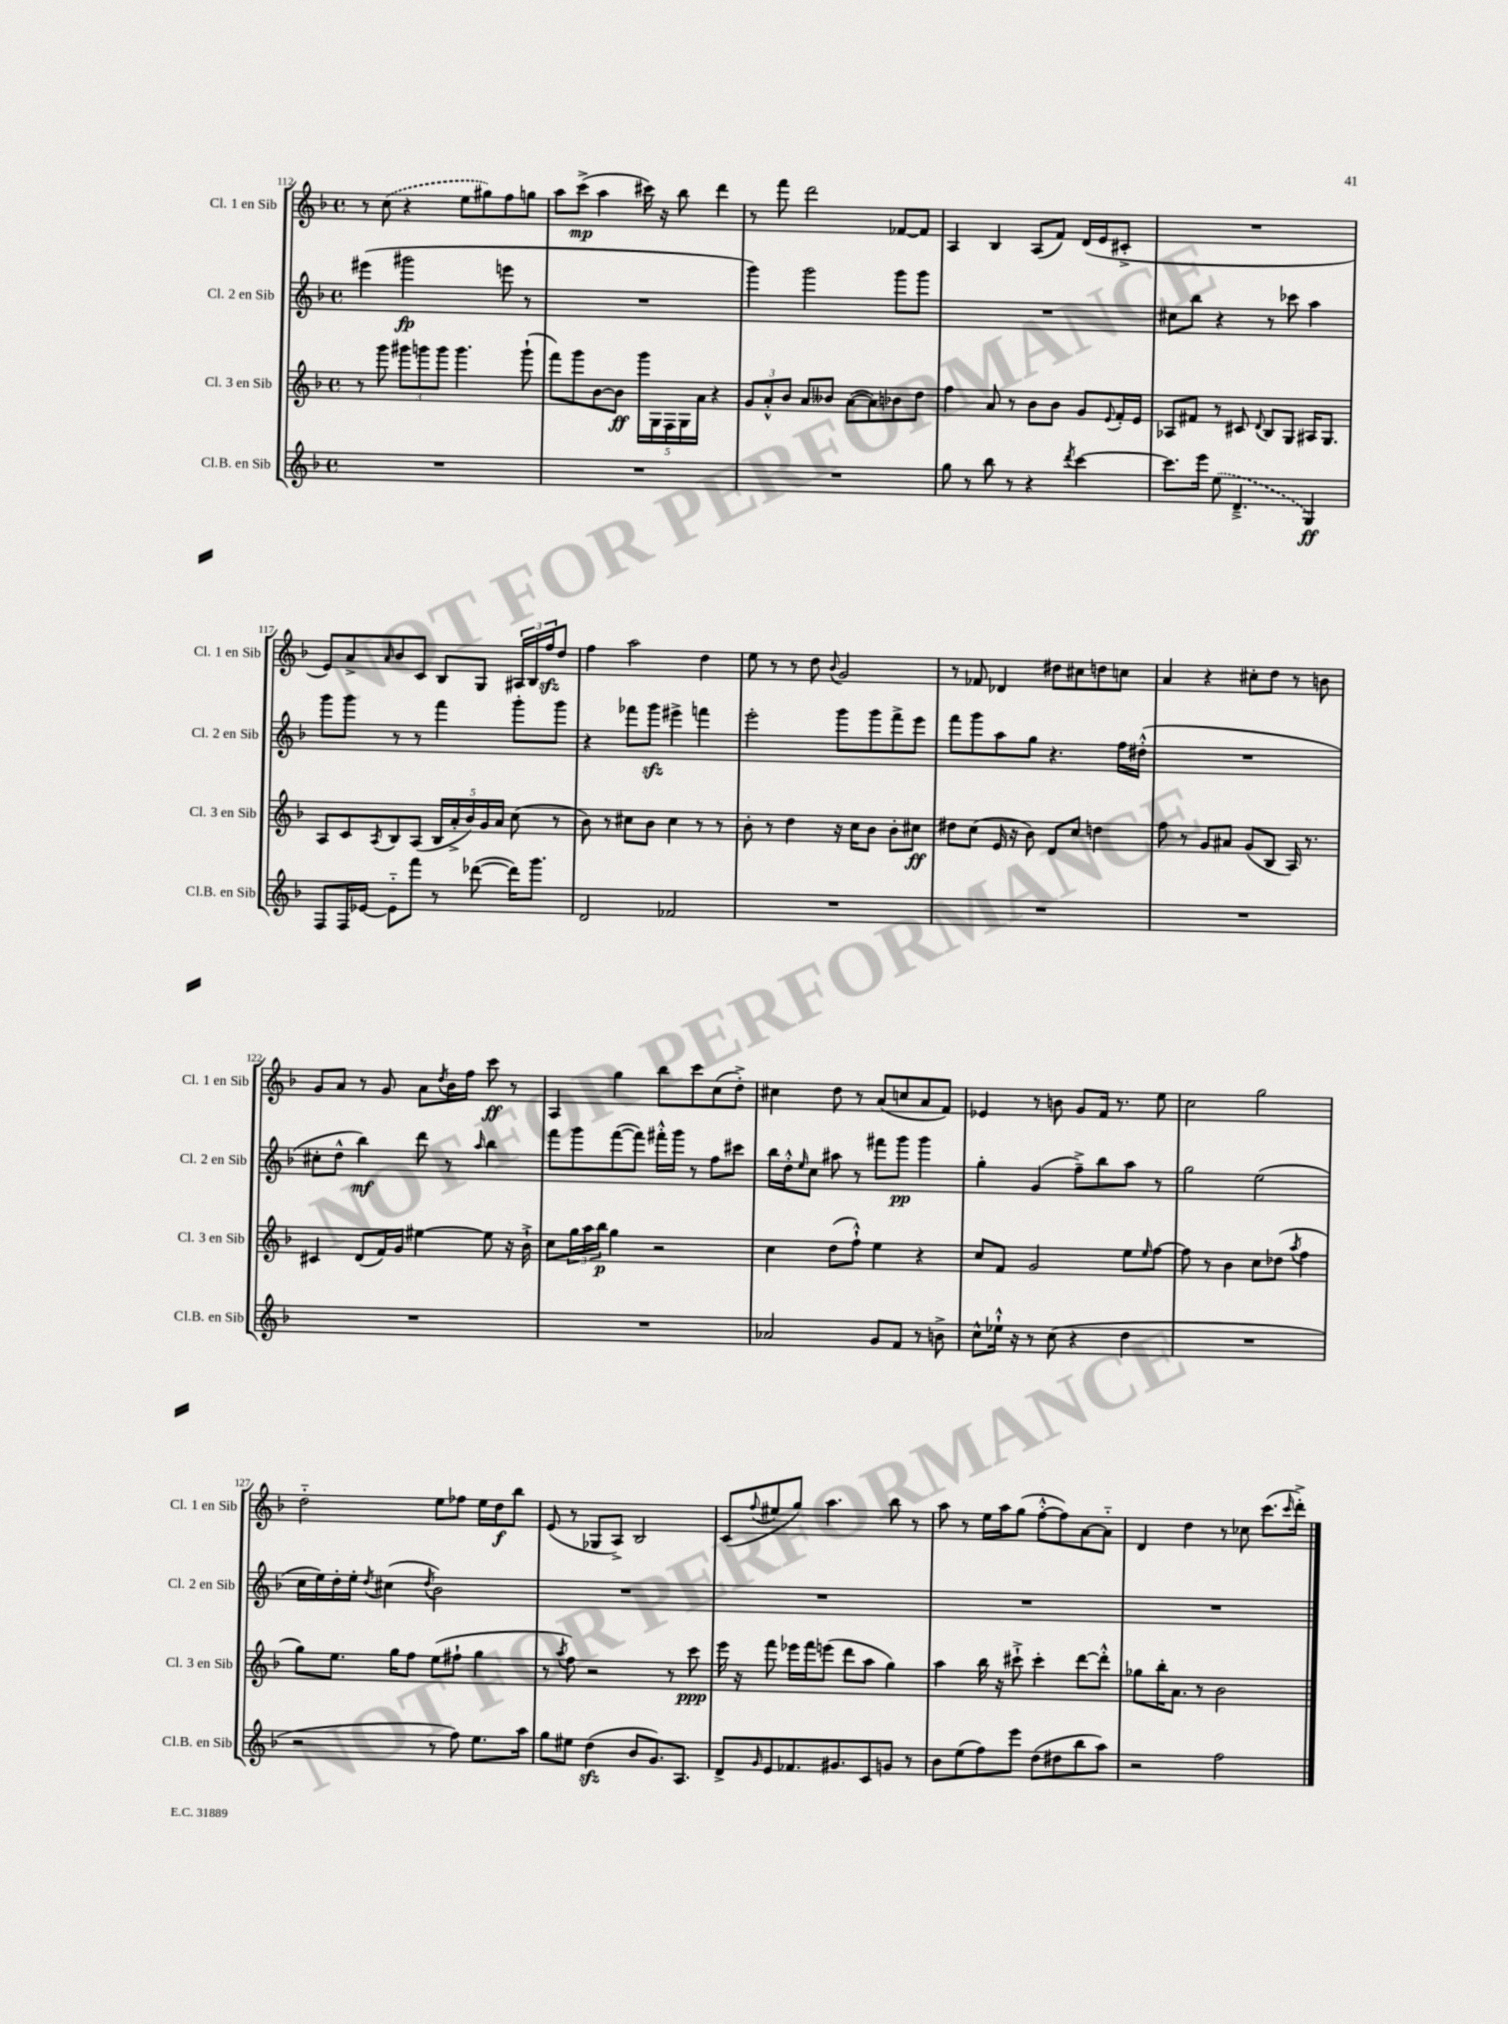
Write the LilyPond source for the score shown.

<<
\new StaffGroup <<
\new Staff = "s0" \with { instrumentName = "Cl. 1 en Sib" shortInstrumentName = "Cl. 1 en Sib" } {
    \clef treble \key f \major \defaultTimeSignature \time 4/4
    r8 \once \slurDashed c''8( r4 e''8 gis''8) f''8 g''8 |
    a''8 c'''8->\mp( a''4 cis'''16) r16 bes''8 d'''4 |
    r8 f'''8 d'''2 fes'8~ fes'8 |
    a4 bes4 a8( f'8) d'16( e'16 cis'8-.-> |
    R1 |
    e'8) a'8-> \grace { a'16 } bes'8 c'8 bes8 g8 \tuplet 3/2 { ais16 bes16 f''16\sfz } d''8 |
    f''4 a''2 d''4 |
    e''8 r8 r8 d''8 \appoggiatura { bes'8 } g'2 |
    r8 fes'8 des'4 dis''8 cis''8 d''8 c''8 |
    a'4 r4 cis''8-. d''8 r8 b'8 |
    g'8 a'8 r8 g'8 a'8 \acciaccatura { d''8 } bes'16 f''16 c'''8\ff r8 |
    a4 g''4 bes''8 c'''8 c''8( d''8-.->) |
    cis''4 d''8 r8 a'8( c''8 a'8 f'8) |
    ees'4 r8 b'8 g'8 f'16 r8. e''8 |
    c''2 g''2 |
    d''2-_ e''8 fes''8 e''16 d''16\f bes''8 |
    e'8( r8 ges8 a8->) bes2 |
    c'8( \appoggiatura { f''8 } eis''8 g''8) a''4. bes''8 r8 |
    a''8 r8 e''16 a''16 g''8( f''8~-.-^ f''8) a'8~ a'8-_ |
    d'4 d''4 r8 ces''8 c'''8.( \grace { c'''16 } d'''16-.->) \bar "|." |
}
\new Staff = "s1" \with { instrumentName = "Cl. 2 en Sib" shortInstrumentName = "Cl. 2 en Sib" } {
    \clef treble \key f \major \defaultTimeSignature \time 4/4
    eis'''4( gis'''2\fp e'''8 r8 |
    R1 |
    g'''4) g'''2 g'''8 g'''8 |
    R1 |
    cis''8 bes''8 r4 r8 ces'''8 a''4 |
    g'''8 g'''8 r8 r8 f'''4 g'''8-. g'''8 |
    r4 fes'''8 g'''8\sfz eis'''4-> f'''4 |
    e'''2-. g'''8 g'''8 f'''8-> e'''8 |
    f'''8 g'''8 a''8 g''8 r4. f''16 dis''16-.-^( |
    R1 |
    cis''8-. d''8-^ bes''4\mf) d'''8 r8 \grace { a''16 } bes''4 |
    f'''8 g'''8 f'''8~( f'''8) fis'''16-.-^ g'''16 r8 f''8 cis'''8 |
    bes''16 d''16-.-^ \grace { e''16 } c''8 ais''8 r8 fis'''8 g'''8\pp g'''4 |
    g''4-. g'4( f''8--->) bes''8 a''8 r8 |
    g''2 e''2( |
    c''16 e''16) d''16-. e''16-. \acciaccatura { d''8 } cis''4( \acciaccatura { d''8 } bes'2) |
    R1 |
    R1 |
    R1 |
    R1 \bar "|." |
}
\new Staff = "s2" \with { instrumentName = "Cl. 3 en Sib" shortInstrumentName = "Cl. 3 en Sib" } {
    \clef treble \key f \major \defaultTimeSignature \time 4/4
    r8 g'''8 \tuplet 3/2 { gis'''8 g'''8 g'''8 } g'''4. g'''8-!( |
    f'''8) g'''8 bes'8~ bes'8\ff \tuplet 5/4 { g'''16 g16 f16 g16 a'16 } r4 |
    \tuplet 3/2 { g'8 a'8-.-^ bes'8 } a'8 beses'8 a'8~( a'8) bes'8 d''8 |
    f''4 a'8 r8 bes'8 bes'8 g'8 \appoggiatura { e'8 } f'16-. e'16 |
    aes8 fis'8 r8 cis'8 \appoggiatura { d'8 } bes8 g8 ais16 g8. |
    a8 c'8 \acciaccatura { a8 } bes8 a8( \tuplet 5/4 { bes16 a'16-.-> bes'16) g'16 a'16 } c''8( r8 |
    bes'8) r8 cis''8 bes'8 cis''4 r8 r8 |
    bes'8-. r8 d''4 r16 c''16 bes'8 bes'8-. cis''8\ff |
    dis''8 c''8( e'16 r16 bes'8) d'8 c''8 d''4 |
    f''8 r8 g'8 ais'8 g'8( bes8 a16) r8. |
    cis'4 d'8( f'16) g'16 eis''4~ eis''8 r16 bes'16-!-> |
    c''8 \tuplet 3/2 { g''16 a''16 bes''16\p } g''4 r2 |
    c''4 d''8( f''8-!-^) e''4 r4 |
    c''8 f'8 g'2 e''8 \grace { e''16 } f''8~ |
    f''8 r8 bes'4 c''8 des''8( \acciaccatura { a''8 } f''4 |
    g''8) e''8. g''16 f''8 e''8( fis''8-! g''4 |
    r8 \acciaccatura { a''8 } f''8) r2 r8 c'''8\ppp |
    e'''16 r16 f'''8 ees'''16 f'''16 e'''8( d'''8 a''8 g''4) |
    a''4 bes''16 r16 cis'''8-!-> cis'''4-. d'''8~ d'''8-.-^ |
    ges''8 bes''16-. a'8. r8 bes'2 \bar "|." |
}
\new Staff = "s3" \with { instrumentName = "Cl.B. en Sib" shortInstrumentName = "Cl.B. en Sib" } {
    \clef treble \key f \major \defaultTimeSignature \time 4/4
    R1 |
    R1 |
    R1 |
    g''8 r8 bes''8 r8 r4 \acciaccatura { d'''8 } c'''4~ |
    c'''8. e'''16 \once \slurDashed e''8( d'4.---> g4\ff) |
    f8 f16 ees'16~ ees'8-_ f'''8 r8 des'''8~( des'''16) g'''8. |
    d'2 fes'2 |
    R1 |
    R1 |
    R1 |
    R1 |
    R1 |
    aes'2 g'8 f'8 r8 b'8-> |
    c''8-^ ees''16-!-^ r16 r8 c''8( r4 d''4 |
    R1 |
    r2 r8 f''8) e''8. a''16 |
    g''8 eis''8 d''4\sfz( bes'8 g'8.) a8. |
    d'8-> \grace { g'16 } e'8 fes'8. gis'8. c'8 g'8 r8 |
    bes'8 e''8( f''8) e'''8 d''8( dis''8 bes''8 a''8) |
    r2 f''2 \bar "|." |
}
>>
>>
\layout { \context { \Score currentBarNumber = #112 } }
